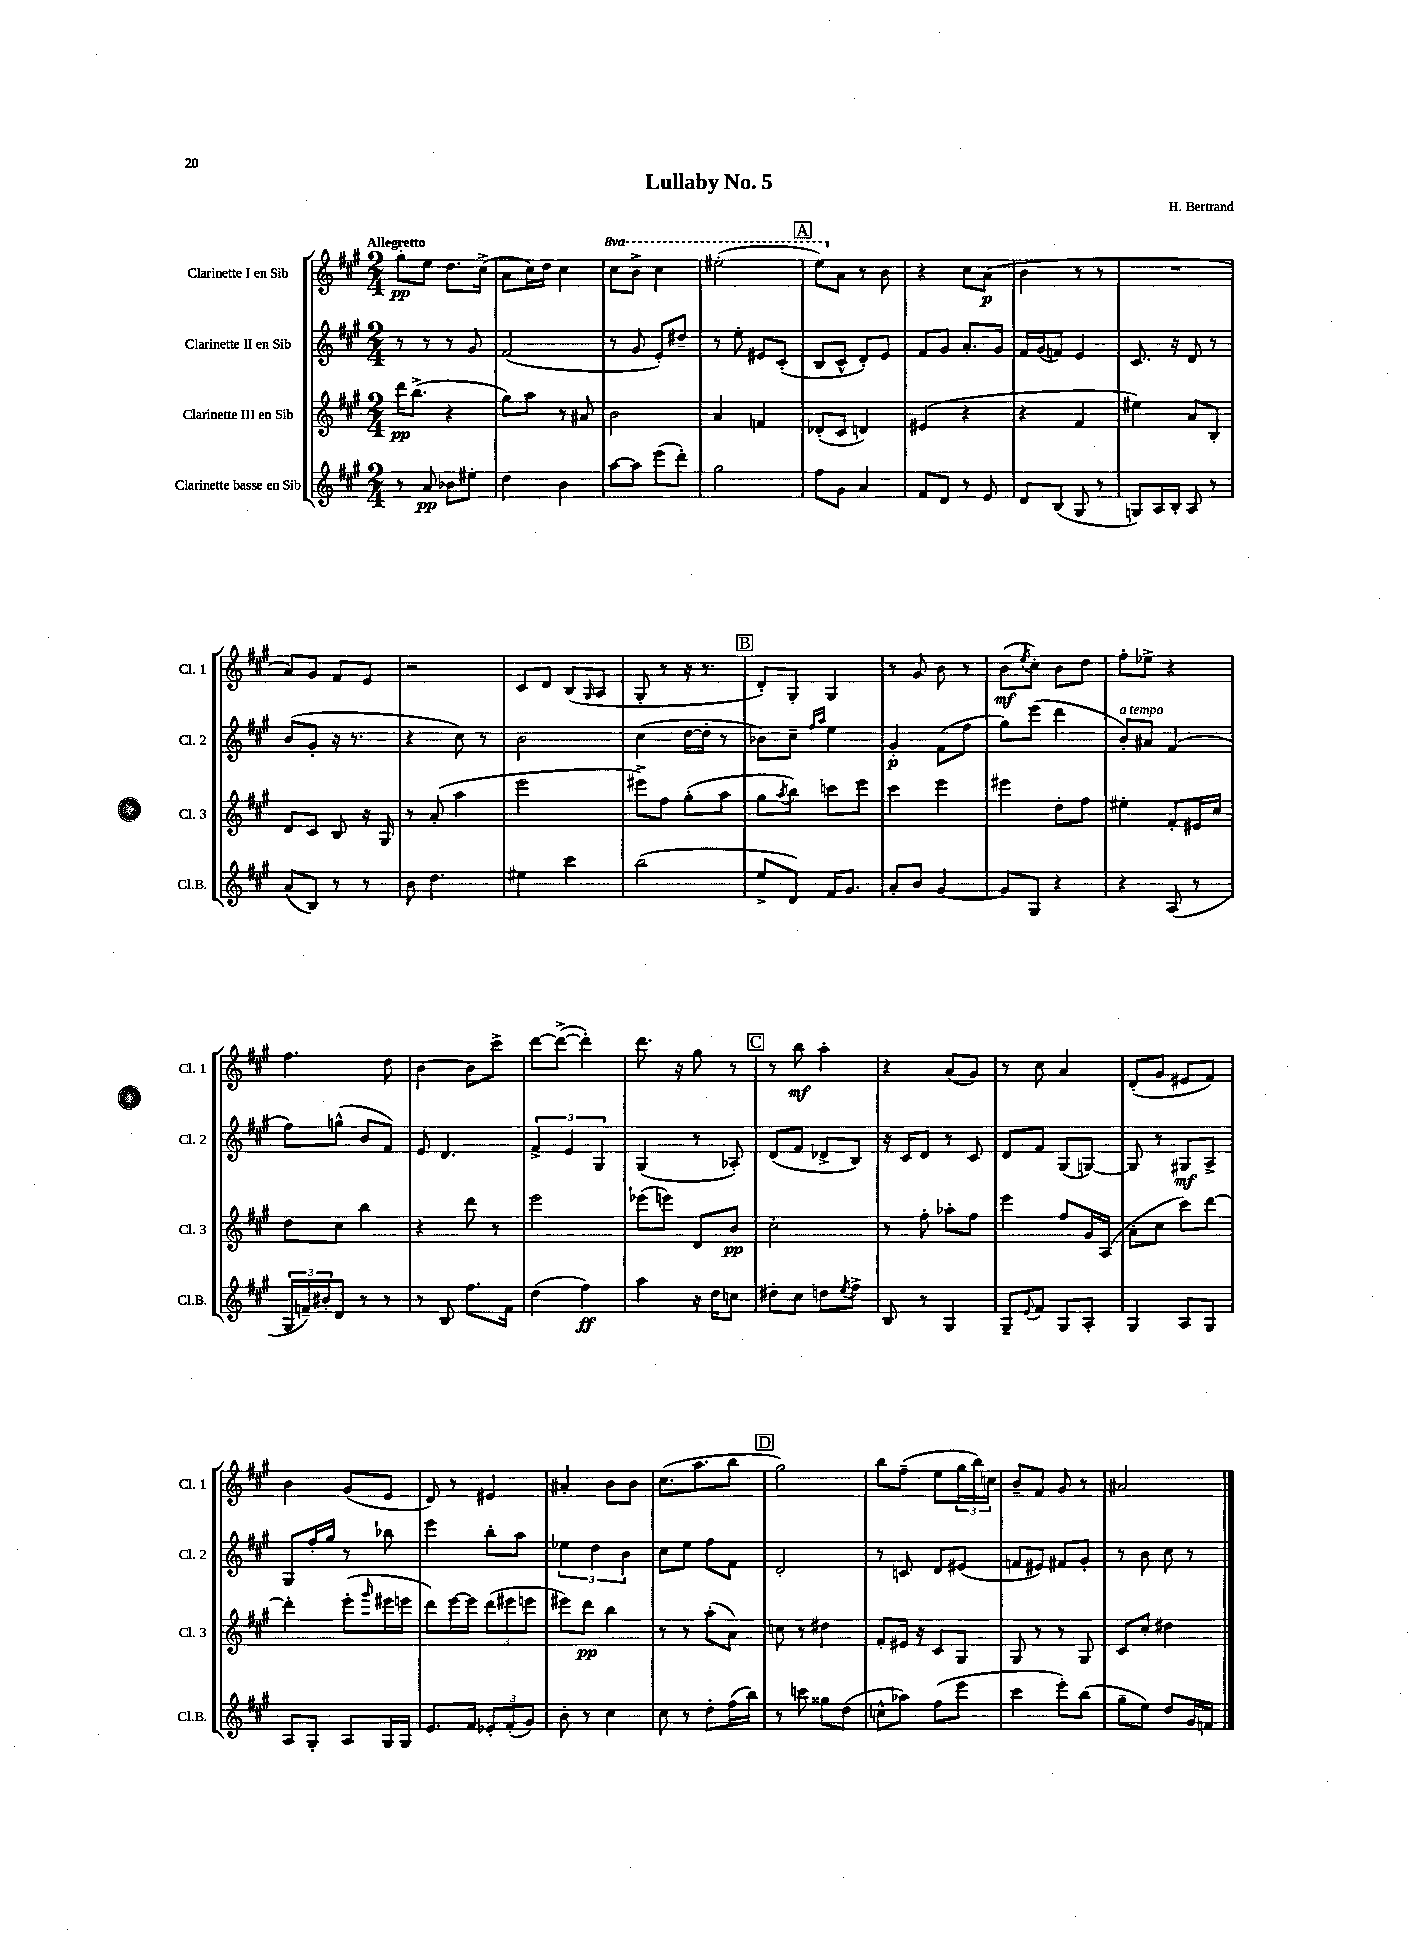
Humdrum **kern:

**kern	**kern	**kern	**kern
*staff4	*staff3	*staff2	*staff1
*clefG2	*clefG2	*clefG2	*clefG2
*k[f#c#g#]	*k[f#c#g#]	*k[f#c#g#]	*k[f#c#g#]
*M2/4	*M2/4	*M2/4	*M2/4
8r	16ddd	8r	8gg#'
.	(8.bb^	.	.
8a	.	8r	8ee
8b-	4r	8r	8.dd
8ee#'	.	8g#	.
.	.	.	(16cc#^
=	=	=	=
4dd	8gg#)	(2f#	8a
.	8aa	.	16cc#)
.	.	.	16dd
4b	8r	.	4cc#
.	8a#	.	.
=	=	=	=
[8aa	2b	8r	8ccc#
8aa]	.	8g#	8bb^
(8eee	.	8e')	4ccc#
8ddd')	.	8dd#~	.
=	=	=	=
2gg#	4a	8r	(2eee#'
.	.	8ee'	.
.	4f	8e#	.
.	.	(8c#'	.
=	=	=	=
8ff#	(8d-'	8B	8eee)
8g#	8c#	8c#^^	8a
4a	4d)	8d')	8r
.	.	8e	8b
=	=	=	=
8f#	(4e#	8f#	4r
8d	.	8g#	.
8r	4r	8.a'	8cc#
8e	.	.	(8a
.	.	16g#	.
=	=	=	=
8d	4r	16f#	4b
.	.	(16g#	.
(8B	.	8f)	.
8G#	4f#	4e	8r
8r	.	.	8r
=	=	=	=
8G)	4ee#)	8.c#	2r
16A	.	.	.
16B'	.	16r	.
8A	8a	8d	.
8r	8B'	8r	.
=	=	=	=
(8a	8d	(8b	8a)
8B)	8c#	8g#'	8g#
8r	8B	16r	8f#
.	.	8.r	.
8r	16r	.	8e
.	16G#	.	.
=	=	=	=
8b	8r	4r	2r
4.dd	(8a'	.	.
.	4aa	8cc#)	.
.	.	8r	.
=	=	=	=
4ee#	2eee	2b	8c#
.	.	.	8d
4ccc#	.	.	(8B
.	.	.	16qqG#
.	.	.	8A
=	=	=	=
(2bb	8eee#^)	(4cc#	8G#'
.	8ff#	.	8r
.	(8gg#'	[16dd	16r
.	.	16dd']	8.r
.	8aa	8r	.
=	=	=	=
8ee^	8gg#	8b-)	8d')
.	8qaa	.	.
8d)	8bb)	8cc#~	8G#'
.	.	16qqff#	.
.	.	16qqaa	.
16f#	8ccc	4ee	4G#
8.g#	.	.	.
.	8eee	.	.
=	=	=	=
8a'	4ccc#	4g#'	8r
8b	.	.	8g#
[4g#	4eee	(8f#	8b
.	.	8ff#	8r
=	=	=	=
8g#]	4eee#	8gg#)	(8b
.	.	.	8qee
8G#	.	(8eee	8cc#')
4r	8dd'	4ddd	8b
.	8ff#	.	8dd
=	=	=	=
4r	4ee#'	8b')	8ff#'
.	.	8a#	8ee-^
(8A	8f#'	(4f#	4r
8r	16e#	.	.
.	16cc#	.	.
=	=	=	=
24G#	8dd	8ff#)	4.ff#
24f~)	.	.	.
24b#'	.	.	.
8d	8cc#	(8gg^^	.
8r	4bb	8b	.
8r	.	8f#)	8dd
=	=	=	=
8r	4r	8e	[4b
8B	.	4.d	.
8.ff#	8ddd	.	8b]
.	8r	.	8ccc#^
16f#	.	.	.
=	=	=	=
(4dd	2eee	6f#^	[8ddd
.	.	.	(8ddd^_
.	.	6e	.
4ff#)	.	.	4ddd'])
.	.	6G#	.
=	=	=	=
4aa	(8eee-	(4G#	8.ddd
.	8eee)	.	.
.	.	.	16r
16r	8d	8r	8gg#
16dd	.	.	.
8cc	8b	8A-')	8r
=	=	=	=
8dd#'	2cc#'	(8d	8r
8cc#	.	8f#	8bb
8dd	.	8d-^	4aa'
8qee	.	.	.
8ff#^	.	8B)	.
=	=	=	=
8B	8r	16r	4r
.	.	16c#	.
8r	8ff#'	8d	.
4G#	8aa-'	8r	(8a
.	8ff#	8c#	8g#)
=	=	=	=
8G#~	4eee	8d	8r
8qqe	.	.	.
8f#	.	8f#	8cc#
8G#	8ff#	(8G#	4a
8A'	16g#	[8G)	.
.	(16A	.	.
=	=	=	=
4G#	8a'	8G]	(8d'
.	8cc#	8r	8g#
8A	8ccc#)	8G#	8e#
8G#	[8ddd	8A^	8f#)
=	=	=	=
8A	4ddd']	8G#	4b
8G#'	.	16ff#'	.
.	.	16gg#	.
8A	(8eee'	8r	(8g#
.	16qqggg#	.	.
16G#	16eee#	8bb-	8e
16G#	16eee	.	.
=	=	=	=
8.e	8ddd)	4eee	8d)
.	[16eee	.	8r
16f#	16eee]	.	.
12e-'	(12ddd	8bb'	4e#
(12f#'	12eee#	.	.
.	.	8aa	.
12g#)	12eee	.	.
=	=	=	=
8b'	8eee#)	6ee-	4a#'
8r	8ddd	.	.
.	.	6dd	.
4cc#	4bb	.	8b
.	.	6b	.
.	.	.	8b
=	=	=	=
8cc#	8r	8cc#	(8.cc#
8r	8r	8ee	.
.	.	.	8.aa
8dd'	(8aa'	8ff#	.
(16ff#	8a)	8f#	8bb
16bb)	.	.	.
=	=	=	=
8r	8cc	2d'	2gg#)
8ccc	8r	.	.
8gg##	4dd#	.	.
(8dd	.	.	.
=	=	=	=
8cc^^	8f#'	8r	8bb
8aa-)	16e#	8c	(8ff#~
.	16r	.	.
(8ff#	8c#	8d	8ee
8eee	8G#	(8e#	24gg#
.	.	.	24bb)
.	.	.	24cc
=	=	=	=
4ccc#	8G#	8f	8b~
.	8r	8e#)	8f#
8eee')	8r	8f#	8g#
(8bb	8G#	8g#'	8r
=	=	=	=
8gg#~	8c#	8r	2a#
8ee)	8cc#'	8b	.
8dd	4dd#	8cc#	.
16g#	.	8r	.
16f	.	.	.
==	==	==	==
*-	*-	*-	*-
